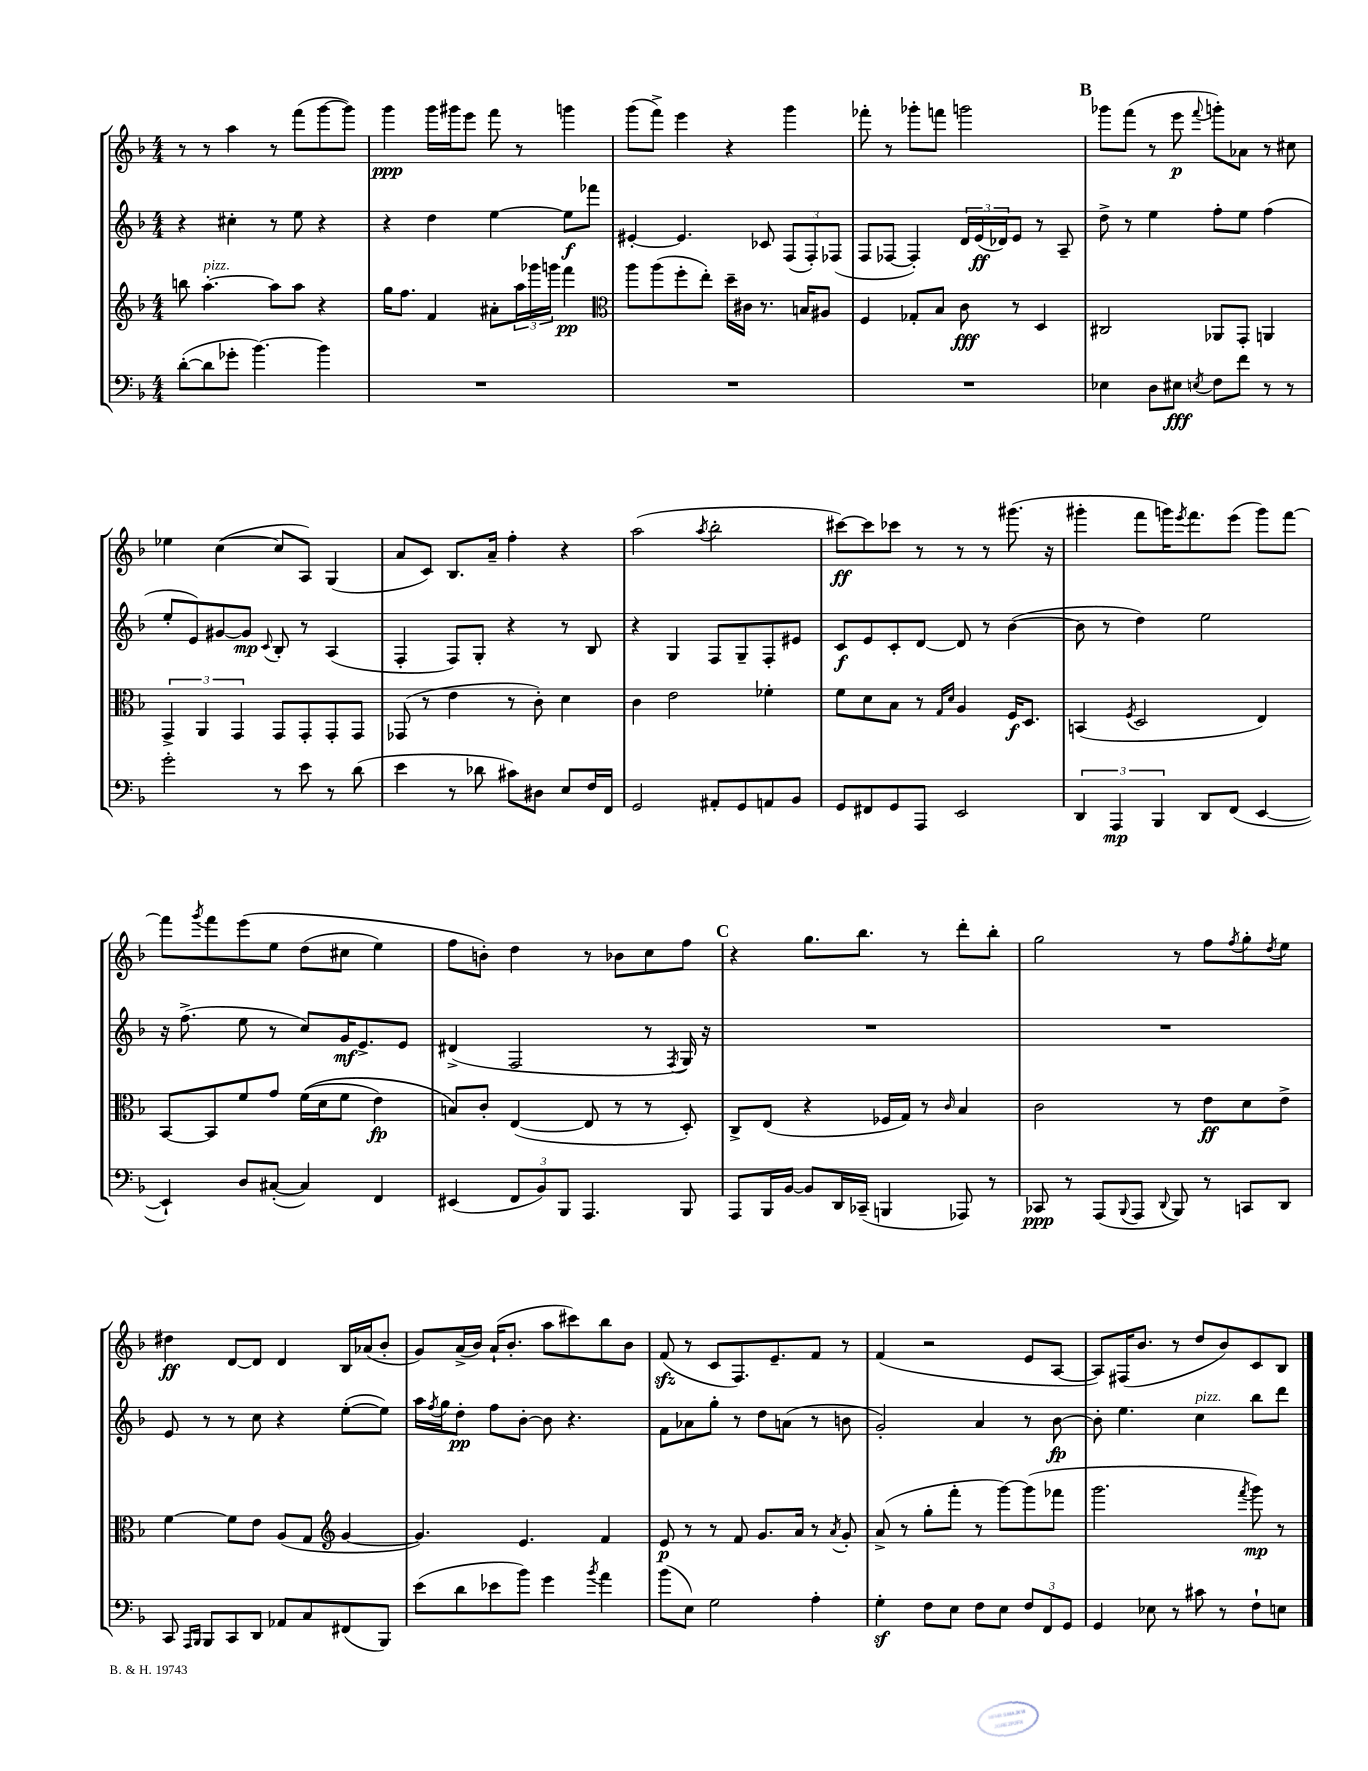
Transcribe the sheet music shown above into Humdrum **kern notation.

**kern	**kern	**kern	**kern
*staff4	*staff3	*staff2	*staff1
*clefF4	*clefG2	*clefG2	*clefG2
*k[b-]	*k[b-]	*k[b-]	*k[b-]
*M4/4	*M4/4	*M4/4	*M4/4
([8d'\L	8bb\	4r	8r
8d\]	[4.aa'\	.	8r
8g-'\J	.	4cc#'\	4aa\
[4.b-\)	.	.	.
.	8aa\]L	8r	8r
.	8aa\J	8ee\	(8fff\L
4b-\]	4r	4r	[8ggg\
.	.	.	8ggg\]J)
=	=	=	=
1r	16gg\LK	4r	4ggg\
.	8.ff\J	.	.
.	4f/	4dd\	16ggg\LL
.	.	.	16ggg#\J
.	.	.	8eee\J
.	8a#'\L	[4ee\	8fff\
.	24aa\L	.	8r
.	24ggg-\	.	.
.	24ggg\JJ	.	.
.	4fff\	8ee\]L	4ggg\
.	.	8fff-\J	.
=	=	=	=
*	*clefC3	*	*
1r	8aa\L	[4e#'/	(8ggg\L
.	(8aa\	.	8fff^\J)
.	8ff'\	4.e#/]	4eee\
.	8ee'\J)	.	.
.	16dd~\LL	.	4r
.	16c#\JJ	.	.
.	8.r	8c-/	.
.	.	(12F/L	4ggg\
.	16B/LK	.	.
.	.	12F'/)	.
.	8A#/J	.	.
.	.	(12F-/J	.
=	=	=	=
1r	4F/	8F/L	8fff-'\
.	.	[8F-/J	8r
.	8G-'/L	4F-'/])	8ggg-'\L
.	8B-/J	.	8fff\J
.	8c\	24d/LL	2ggg\
.	.	(24e/	.
.	.	24d-/J)	.
.	8r	8e/J	.
.	4D/	8r	.
.	.	8A~/	.
=	=	=	=
4E-\	2C#/	8dd^\	8ggg-\L
.	.	8r	(8fff\J
8D\L	.	4ee\	8r
8E#\J	.	.	8eee\
8qE/	.	.	8qqfff/
8F\L	8AA-/L	8ff'\L	8ggg'\L)
8f\J	8GG'/J	8ee\J	8a-\J
8r	4AA/	(4ff\	8r
8r	.	.	8cc#\
=	=	=	=
2g'\	6GG^/	8ee'/L	4ee-\
.	.	8e/)	.
.	6AA/	.	.
.	.	[8g#/	([4cc\
.	6GG/	.	.
.	.	8g#/]J	.
.	.	8qqc/	.
8r	8GG/L	8B-'/	8cc/]L
8e\	8GG'/	8r	8A/J)
8r	8GG'/	(4A/	(4G/
(8d\	8GG/J	.	.
=	=	=	=
4e\	(8GG-/	4F'/	8a/L
.	8r	.	8c/J)
8r	4e\	8F/L)	8.B-/L
8d-\	.	8G'/J	.
.	.	.	16a~/Jk
8c#\L)	8r	4r	4ff'\
8D#\J	8c'\)	.	.
8E/L	4d\	8r	4r
16F/L	.	8B-/	.
16FF/JJ	.	.	.
=	=	=	=
2GG/	4c\	4r	(2aa\
.	2e\	4G/	.
.	.	.	8qaa/
8AA#'/L	.	8F/L	2bb-'\
8GG/	.	8G~/	.
8AA/	4f-'\	8F'/	.
8BB-/J	.	8e#/J	.
=	=	=	=
8GG/L	8f\L	8c/L	[8ccc#\L)
8FF#/	8d\	8e/	8ccc#\]
8GG/	8B-\J	8c'/	8ccc-\J
8AAA/J	8r	[8d/J	8r
.	16qqG/LL	.	.
.	16qqd/JJ	.	.
2EE/	4A/	8d/]	8r
.	.	8r	8r
.	16F/LK	([4b-\	(8.ggg#\
.	8.D/J	.	.
.	.	.	16r
=	=	=	=
6DD/	(4BB/	8b-\]	4ggg#'\
.	.	8r	.
6AAA/	.	.	.
.	8qF/	.	.
.	2D/	4dd\)	8fff\L
6BBB-/	.	.	.
.	.	.	16ggg\K)
.	.	.	8qeee/
.	.	.	8.fff\
8DD/L	.	2ee\	.
(8FF/J	.	.	(8eee\J
[4EE/	4E/)	.	8ggg\L)
.	.	.	[8fff\J
=	=	=	=
4EE`/])	[8BB-/L	16r	8fff\]L
.	.	(8.ff^\	.
.	.	.	8qggg/
.	8BB-/]	.	8fff\
8D/L	8f/	8ee\	&(8eee\
([8C#'/J	8g/J	8r	8ee\J
4C#/])	&((16f\LL	8cc/L)	(8dd\L
.	16d\J	.	.
.	8f\J	16g/K	8cc#\J
.	.	8.e^/	.
4FF/	4e\)	.	4ee\)
.	.	8e/J	.
=	=	=	=
(4EE#/	8B/L&)	(4d#^/	8ff\L
.	8c'/J	.	8b'\J&)
12FF/L	([4E/	2F/	4dd\
12BB-/)	.	.	.
12BBB-/J	.	.	.
4.AAA/	8E/]	.	8r
.	8r	.	8b-\L
.	8r	8r	8cc\
.	.	8qF/	.
8BBB-/	8D'/)	16G/)	8ff\J
.	.	16r	.
=	=	=	=
8AAA/L	8C^/L	1r	4r
16BBB-/L	(8E/J	.	.
[16BB-/JJ	.	.	.
8BB-/]L	4r	.	8.gg\L
16DD/L	.	.	.
(16CC-~/JJ	.	.	8.bb-\J
4BBB/	16F-/LL	.	.
.	16G/JJ)	.	.
.	8r	.	8r
.	16qqc/	.	.
8AAA-/)	4B-/	.	8ddd'\L
8r	.	.	8bb-'\J
=	=	=	=
8CC-/	2c\	1r	2gg\
8r	.	.	.
(8AAA/L	.	.	.
8qqBBB-/	.	.	.
8AAA/J	.	.	.
8qqDD/	.	.	.
8BBB-/)	8r	.	8r
8r	8e\L	.	8ff\L
.	.	.	8qff/
8CC/L	8d\	.	8gg'\
.	.	.	8qdd/
8DD/J	8e^\J	.	8ee\J
=	=	=	=
8CC/	[4f\	8e/	4dd#\
16qqAAA/LL	.	.	.
16qqBBB-/JJ	.	.	.
8BBB-/L	.	8r	.
8CC/	8f\]L	8r	[8d/L
8DD/J	8e\J	8cc\	8d/]J
8AA-/L	(8A/L	4r	4d/
8C/	8G/J	.	.
*	*clefG2	*	*
(8FF#/	[4g/	([8ee'\L	16B-/LL
.	.	.	(16a-/J
8BBB-/J)	.	8ee\]J)	8b-'/J
=	=	=	=
(8e\L	4.g/])	16aa\LL	8g/L)
.	.	8qff/	.
.	.	16gg\J	.
8d\	.	8dd'\J	(16a^/L
.	.	.	16b-/JJ)
8e-\	.	8ff\L	(16a`/LK
.	.	.	8.b-'/J
8b-\J)	4.e/	[8b-'\J	.
4g\	.	8b-\]	8aa\L
.	.	4.r	8ccc#\)
8qb-/	.	.	.
4a\	4f/	.	8bb-\
.	.	.	8b-\J
=	=	=	=
(8b-\L	8e/	8f\L	(8f/
8E\J)	8r	8a-\	8r
2G\	8r	8gg'\J	8c/L
.	8f/	8r	8.F/)
.	8.g/L	8dd\L	.
.	.	.	8.e~/
.	.	(8a\J	.
.	16a/Jk	.	.
4A'\	8r	8r	8f/J
.	8qa/	.	.
.	8g'/	8b\	8r
=	=	=	=
4G'\	(8a^/	2g'/)	(4f/
.	8r	.	.
8F\L	8gg'\L	.	2r
8E\J	8fff'\J	.	.
8F\L	8r	4a/	.
8E\J	[8ggg\L)	.	.
12F/L	(8ggg\]	8r	8e/L
12FF/	.	.	.
.	8fff-\J	[8b-\	[8A/J
12GG/J	.	.	.
=	=	=	=
4GG/	2.ggg\	8b-'\]	8A/]L)
.	.	4.ee\	(16F#/K
.	.	.	8.b-/J
8E-\	.	.	.
8r	.	.	8r
8c#\	.	4cc\	8dd/L
8r	.	.	8b-/)
.	8qfff/	.	.
8F`\L	8ggg\)	8bb-\L	8c/
8E\J	8r	8ddd\J	8B-/J
==	==	==	==
*-	*-	*-	*-
